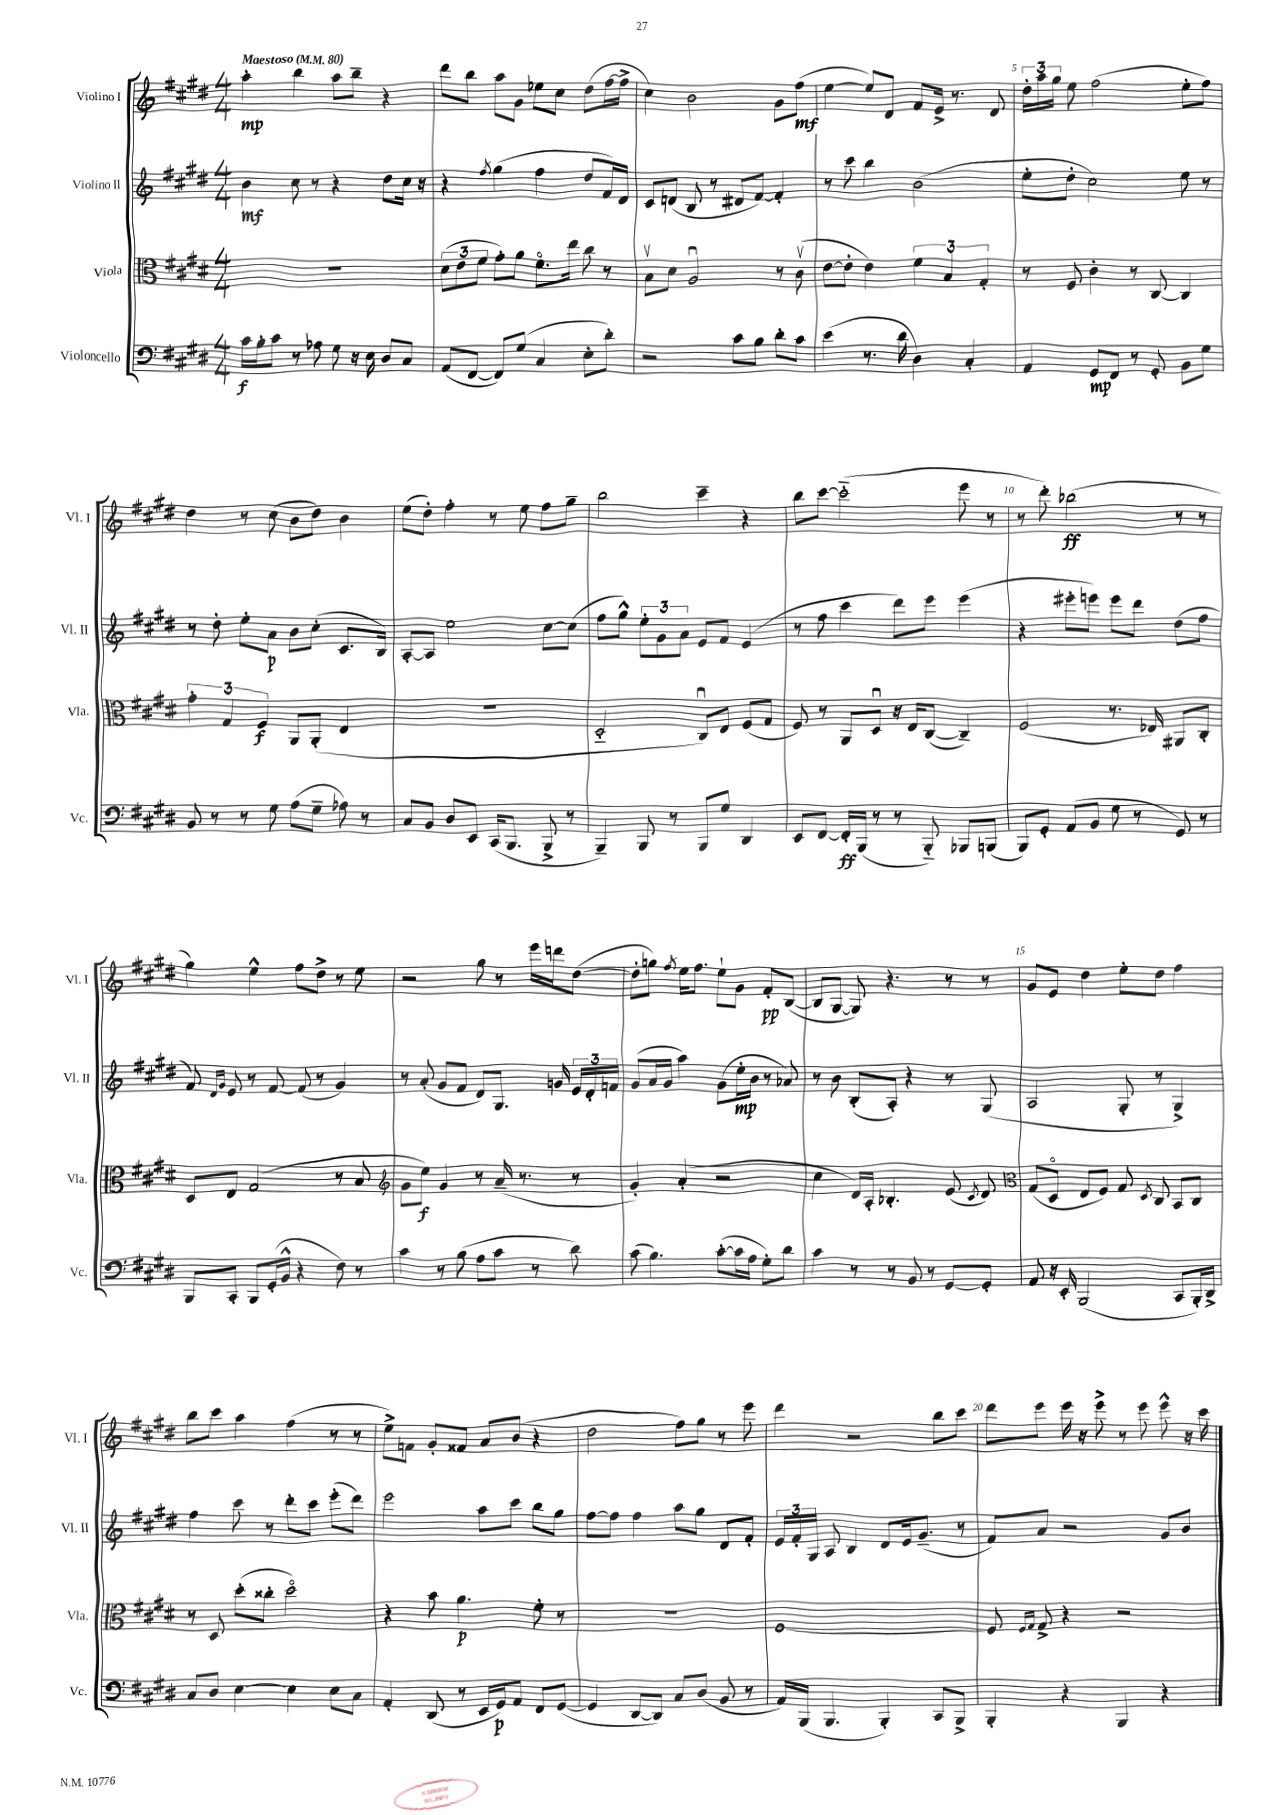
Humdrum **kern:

**kern	**kern	**kern	**kern
*staff4	*staff3	*staff2	*staff1
*clefF4	*clefC3	*clefG2	*clefG2
*k[f#c#g#d#]	*k[f#c#g#d#]	*k[f#c#g#d#]	*k[f#c#g#d#]
*M4/4	*M4/4	*M4/4	*M4/4
*MM80	*MM80	*MM80	*MM80
16c#\LL	1r	4b\	4aa'\
16B'\J	.	.	.
8c#\J	.	.	.
8r	.	8cc#\	4bb\
8A-\	.	8r	.
8G#\	.	4r	8aa\L
16r	.	.	8bb~\J
16E\	.	.	.
8D#/L	.	8dd#\L	4r
8C#/J	.	16cc#\Jk	.
.	.	16r	.
=	=	=	=
(8AA/L	(12d#\L	4r	8ddd#\L
.	12e\	.	.
[8FF#/J	.	.	8bb\J
.	12f#\J	.	.
.	.	8qff#/	.
8FF#/]L)	8g#'\L)	(4gg#\	8aa\L
(8G#/J	8a\J	.	8g#\J
4C#/	8.f#o\L	4ff#\	8ee-\L
.	.	.	8cc#\J
.	16ee\Jk	.	.
8E'\L	8cc#\	8dd#/L	(8dd#\L
8d#'\J)	8r	16f#/L)	[16ff#\L
.	.	16d#/JJ	16ff#^\]JJ
=	=	=	=
2r	8Bv\L	8c#/L	4cc#\)
.	8d#\J	(8d/J	.
.	2Au/	8B/	2b\
.	.	8r	.
8c#\L	.	8d#/L	.
8B\J	.	[8f#/J)	.
8d#'\L	8r	4f#'/]	8g#\L
8c#\J	(8c#v\	.	(8ff#\J
=	=	=	=
(4e\	[8e\L	8r	[4ee\
.	8e'\]J	8ccc#\	.
8.r	4e\)	4bb\	8ee/]L)
.	.	.	8d#/J
16d#\	.	.	.
4D#\)	6f#\	(2b\	8f#/L
.	.	.	16e^/Jk
.	6B/	.	.
.	.	.	8.r
4C#'/	.	.	.
.	6G#'/	.	.
.	.	.	8d#/
=	=	=	=
4AA/	8r	8ee'\L	24dd#'\LL
.	.	.	24aa\
.	.	.	24gg#\JJ
.	8F#/	8dd#'\J	8ee\
8GG#/L	4c#'\	2cc#\)	(2ff#\
8FF#/J	.	.	.
8r	8r	.	.
8GG#'/	[8C#/	.	.
8BB\L	4C#/]	8ee\	8ee'\L
8G#\J	.	8r	8ff#\J)
=	=	=	=
8BB/	6g#'\	8r	4dd#\
8r	.	8dd#'\	.
.	6G#/	.	.
8r	.	8ee'\L	8r
.	6F#/	.	.
8G#\	.	8a\J	(8cc#\
(8A\L	8AA/L	8b\L	8b\L
8G#~\J	(8AA'/J	(8cc#'\J	8dd#\J)
8A-\)	4E/	8.c#/L	4b\
8r	.	.	.
.	.	16B/Jk)	.
=	=	=	=
8C#/L	1r	[8A'/L	(8ee\L
8BB/J	.	8A/]J	8dd#'\J)
8D#/L	.	2ee\	4ff#'\
8EE/J	.	.	.
(16CC#/LK	.	.	8r
8.BBB/J	.	.	.
.	.	.	8ee\
8BBB^/	.	[8cc#\L	8ff#\L
8r	.	(8cc#\]J	8gg#~\J
=	=	=	=
4BBB~/)	2D#'~/	8ff#\L	2bb\
.	.	8gg#^^\J)	.
8BBB/	.	12ee'\L	.
.	.	12g#\	.
8r	.	.	.
.	.	12a\J	.
8BBB/L	8C#u/L)	8e/L	4ccc#~\
8G#/J	8E/J	8f#/J	.
4DD#/	(8F#/L	(4e/	4r
.	8G#/J	.	.
=	=	=	=
8EE/L	8F#/)	8r	8bb\L
[8FF#/J	8r	8ff#\	[8ccc#\J
16FF#'/]LL	8AA/L	4ccc#\	(2ccc#'~\]
(16BBB/JJ	.	.	.
8r	8D#u/J	.	.
8r	16r	8ddd#\L)	.
.	16E/LK	.	.
8BBB'~/)	([8C#/J	8eee\J	.
8BBB-/L	4C#~/])	(4eee\	8eee\
(8BBB/J	.	.	8r
=	=	=	=
8BBB/L)	(2F#/	4r	8r
8GG#'/J	.	.	8ddd#'\)
(8AA/L	.	8eee#'\L	(2bb-\
8BB/J	.	8eee\J)	.
8G#\	8.r	8eee\L	.
8r	.	8ddd#\J	.
.	16E-/)	.	.
8GG#/)	8AA#/L	(8dd#\L	8r
8r	8C#'/J	8ff#\J	8r
=	=	=	=
8BBB/L	8D#/L	8f#/)	4gg#\)
.	.	16qqd#/LL	.
.	.	16qqg#/JJ	.
8CC#'/J	8E/J	8e/	.
8BBB/L	(2G#/	8r	4ee^^\
(16GG#'/L	.	[8f#/	.
16BB^^/JJ	.	.	.
4r	.	(8f#/]	8ff#\L
.	.	8r	8dd#^\J
8F#\)	8r	4g#/)	8r
8r	8B/	.	8ee\
=	=	=	=
*	*clefG2	*	*
4c#\	8g#\L	8r	2r
.	8ee\J)	(8a'/	.
8r	4g#/	8g#/L	.
(8B\	.	8f#/J	.
8A\L	8r	8d#/L)	8gg#\
8c#\J	(16a~/	8.G#/J	8r
.	8.r	.	.
8r	.	.	16eee\LL
.	.	16g/	16ddd\J
8d#\)	8r	24e/LL	([8dd#\J
.	.	24d#'/	.
.	.	24f/JJ	.
=	=	=	=
(8c#\	4g#'/)	(8g#/L	8dd#'\]L
4.B\)	.	16a/L	8gg\J)
.	.	16g#/JJ	.
.	.	.	8qff#/
.	(4a'/	4aa\)	16ee\LK
.	.	.	8.ff#\J
([8c#'\L	2r	(8g#\L	8ee`\L
16c#\]L	.	16ee'\L	8g#\J
16A\JJ	.	16b\JJ	.
8G#'\L)	.	8r	8f#'/L
8d#\J	.	8a-/)	([8B/J
=	=	=	=
4c#\	4cc#\	8r	8B/]L
.	.	8b\	[8G#/J
8r	16d#/LL)	(8B'/L	8G#/])
.	16A'/JJ	.	.
8r	4.B-'/	8A'/J)	4.r
8BB/	.	4r	.
8r	.	.	.
[8GG#/L	(8e/	8r	8r
.	8qc#/	.	.
8GG#'/]J	8d#/)	(8G#/	8r
=	=	=	=
*	*clefC3	*	*
8AA/	(8G#/L	2A/	8g#/L
16r	8D#o/J	.	8e/J
16EE'/	.	.	.
(2BBB/	8E/L	.	4dd#\
.	8F#/J)	.	.
.	8G#/	8G#'/	8ee'\L
.	8qD#/	.	.
.	8C#/	8r	8dd#\J
8CC#/L	8BB/L	4G#^/)	4ff#\
16BBB'/L)	8C#/J	.	.
16DD#^/JJ	.	.	.
=	=	=	=
8C#/L	8r	4ff#\	8bb\L
8D#/J	8D#/	.	8ccc#\J
[4E\	(8dd#'\L	8ccc#\	4aa\
.	8cc##'\J	8r	.
4E\]	2dd#o\)	8ddd#'\L	(4ff#\
.	.	8ccc#\J	.
8E\L	.	(8eee'\L	8r
8C#\J	.	8ddd#\J)	8r
=	=	=	=
4AA'/	4r	2eee\	8ee^\L)
.	.	.	8f\J
(8DD#/	8b\	.	8g#'/L
8r	4.a\	.	8f##/J
16EE/LL	.	8aa\L	8a/L
16GG#/J)	.	.	.
8AA/J	.	8ccc#\J	(8b/J
8FF#/L	8f#'\	8bb\L	4r
([8GG#/J	8r	8gg#\J	.
=	=	=	=
4GG#/]	1r	[8ff#\L	2dd#\
.	.	8ff#\]J	.
[8DD#/L	.	4ff#\	.
8DD#/]J)	.	.	.
8C#/L	.	8aa\L	8ff#\L)
(8D#/J	.	8gg#\J	8gg#\J
8BB/	.	8d#/L	8r
8r	.	8f#'/J	8eee\
=	=	=	=
16AA/LL)	[1F#	24e/LL	4ddd#\
.	.	24f#'/	.
(16BBB/JJ	.	.	.
.	.	24G#/JJ	.
4.BBB/	.	8A/	.
.	.	4B/	2r
4BBB'/)	.	8d#/L	.
.	.	16e/k	.
.	.	(8.g#~/J	.
8CC#/L	.	.	8bb\L
8BBB^/J	.	8r	8ccc#\J
=	=	=	=
4BBB'/	8F#/]	8f#/L)	8ddd#\L
.	16qqF#/LL	.	.
.	16qqG#/JJ	.	.
.	8G#^/	8a/J	8eee\J
4r	4r	2r	16eee\
.	.	.	16r
.	.	.	8eee^\
4BBB/	2r	.	8r
.	.	.	8eee\
4r	.	8g#/L	8eee^^\
.	.	8b/J	16r
.	.	.	16ccc#\
==	==	==	==
*-	*-	*-	*-
